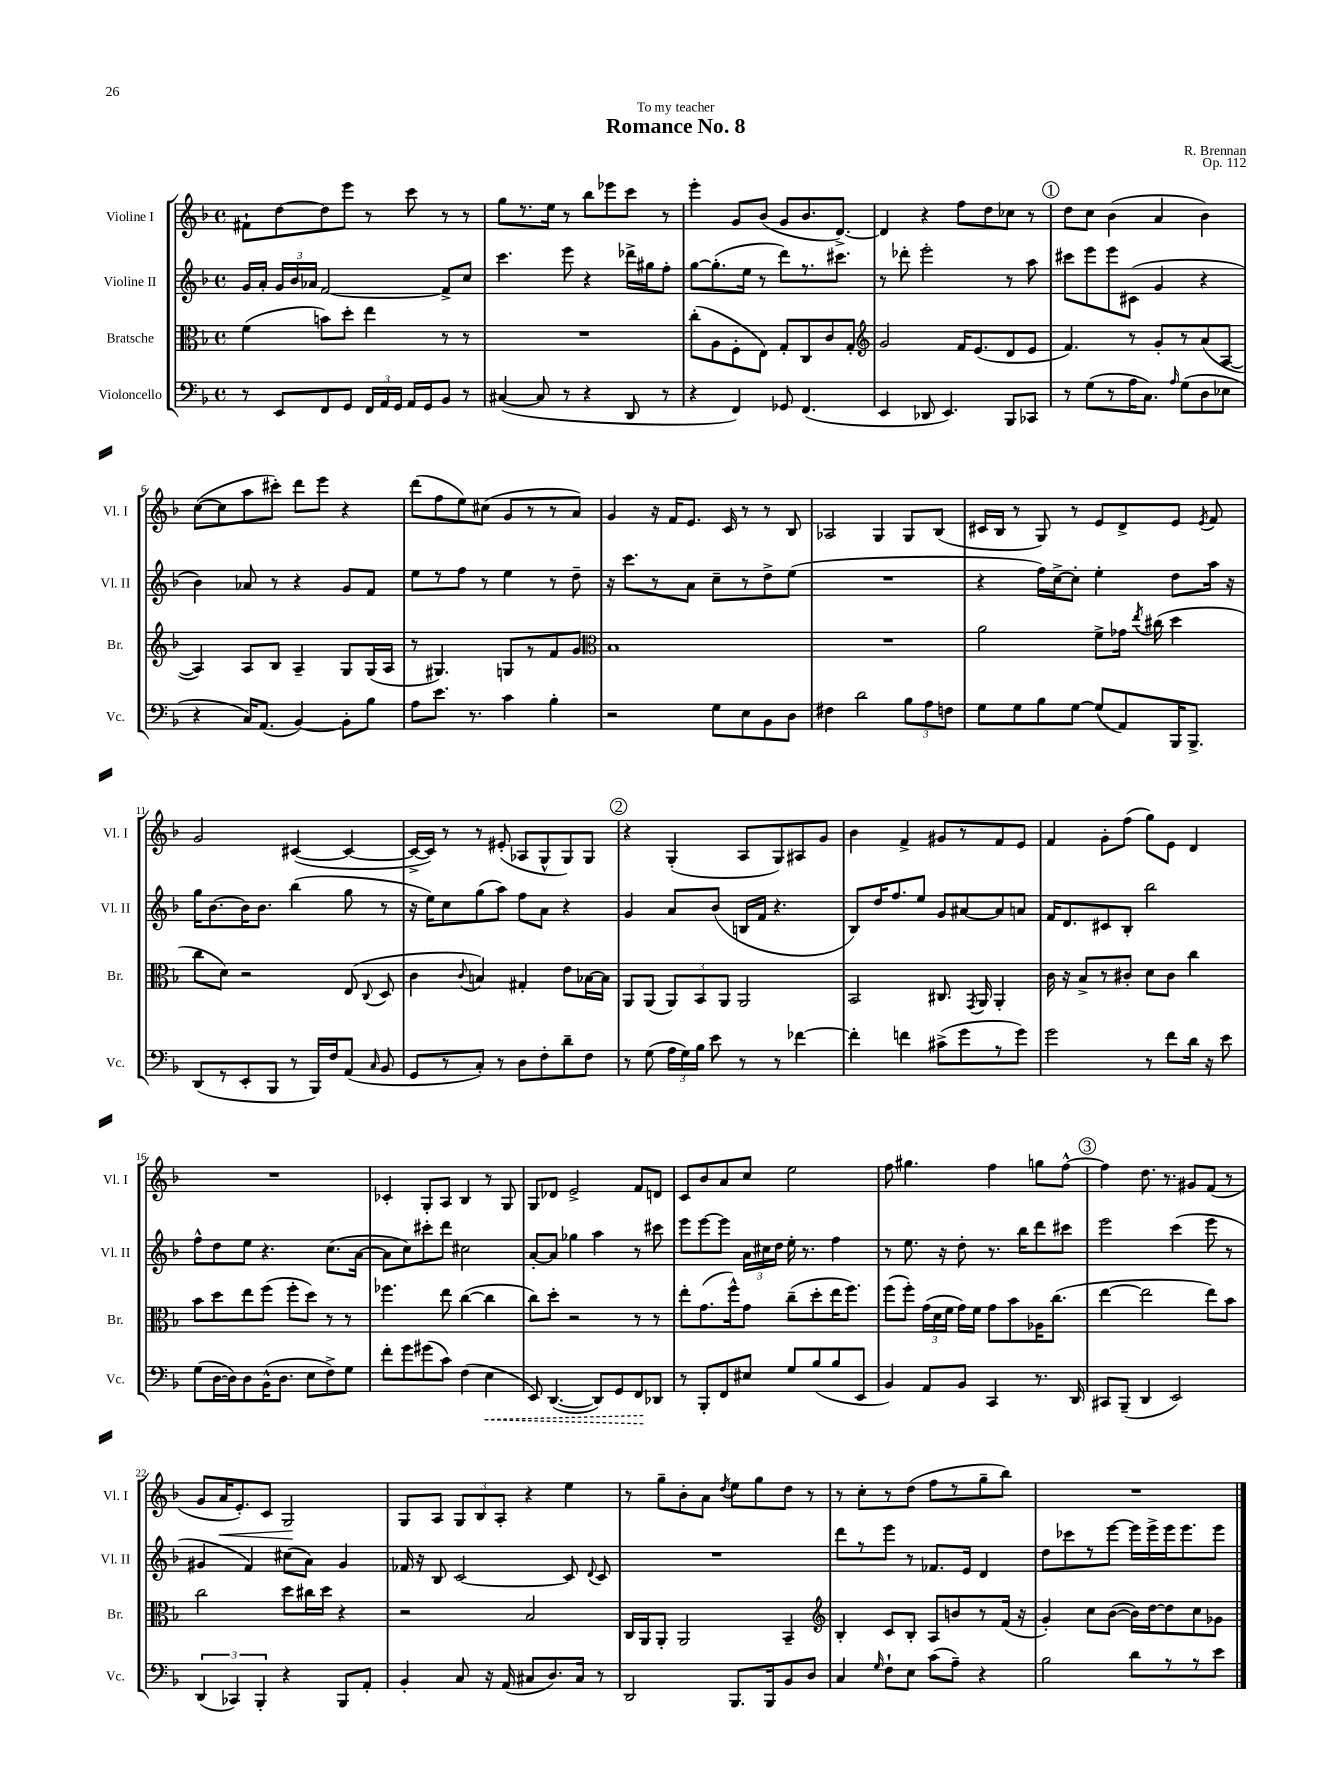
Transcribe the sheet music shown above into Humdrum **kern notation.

**kern	**dynam	**kern	**kern	**kern	**dynam
*part4	*part4	*part3	*part2	*part1	*part1
*staff4	*staff4	*staff3	*staff2	*staff1	*staff1
*I"Violoncello	*	*I"Bratsche	*I"Violine II	*I"Violine I	*
*I'Vc.	*	*I'Br.	*I'Vl. II	*I'Vl. I	*
*clefF4	*	*clefC3	*clefG2	*clefG2	*
*k[b-]	*	*k[b-]	*k[b-]	*k[b-]	*
*M4/4	*	*M4/4	*M4/4	*M4/4	*
*met(c)	*	*met(c)	*met(c)	*met(c)	*
=1	=1	=1	=1	=1	=1
8r	.	(4f\	16g/LL	8f#X`\L	.
.	.	.	16a'/JJ	.	.
8EE/L	.	.	24g/LL	[8dd\	.
.	.	.	24b-/	.	.
.	.	.	24a-X/JJ	.	.
8FF/	.	8bn\L)	[2f/	8dd\]	.
8GG/J	.	8dd'\J	.	8eee\J	.
24FF/LL	.	4ee\	.	8r	.
24AA/	.	.	.	.	.
24GG/JJ	.	.	.	.	.
16AA/LL	.	.	.	8ccc\	.
16GG/J	.	.	.	.	.
8BB-/J	.	8r	8f^/L]	8r	.
8r	.	8r	8cc/J	8r	.
=2	=2	=2	=2	=2	=2
([4C#X/	.	1r	4.ccc\	8gg\L	.
.	.	.	.	8.r	.
8C#/]	.	.	.	.	.
.	.	.	.	16ee\Jk	.
8r	.	.	8eee\	8r	.
4r	.	.	4r	8bb-\L	.
.	.	.	.	8eee-X\	.
8DD/	.	.	16ddd-X^\LL	8ccc\J	.
.	.	.	16gg#X\J	.	.
8r	.	.	8ff'\J	8r	.
=3	=3	=3	=3	=3	=3
4r	.	(8cc'\L	[8gg\L	4eee'\	.
.	.	8A\	(8.gg'\]	.	.
4FF/)	.	8F'\	.	8g/L	.
.	.	.	16ee\Jk	.	.
.	.	8E\J)	8r	(8b-/J	.
8GG-X/	.	8G'/L	8ddd\L)	8g/L	.
(4.FF/	.	8C/	8.r	8.b-/	.
.	.	8c/	.	.	.
.	.	.	8.ccc#X\J	[8.d^/J)	.
.	.	8G'/J	.	.	.
=4	=4	=4	=4	=4	=4
*	*	*clefG2	*	*	*
4EE/	.	2g/	8r	4d/]	.
.	.	.	8ddd-X'\	.	.
8DD-X/	.	.	2eee'\	4r	.
4.EE/)	.	.	.	.	.
.	.	16f/KL	.	8ff\L	.
.	.	(8.e/	.	.	.
.	.	.	.	8dd\	.
8BBB-/L	.	8d/	8r	8cc-X\J	.
8CC-X/J	.	8e/J	8aa\	8r	.
!!LO:REH:place=s1:t=1
=5	=5	=5	=5	=5	=5
8r	.	4.f/)	8ccc#X\L	8dd\L	.
(8G\L	.	.	8eee\	8cc\J	.
8r	.	.	8eee\	(4b-\	.
16A\K	.	8r	(8c#X\J	.	.
8.C\J)	.	.	.	.	.
.	.	8g'/L	4g/	4a/	.
16qqA/	.	.	.	.	.
(8G\L	.	8r	.	.	.
8D\	.	(8a/	4r	4b-\)	.
8E-X\J	.	[8A/J	.	.	.
!!LO:LB:g=z
=6	=6	=6	=6	=6	=6
4r	.	4A/])	4b-\)	([8cc\L	.
.	.	.	.	8cc\]	.
16C/KL)	.	8A/L	8a-X/	8aa\	.
(8.AA/J	.	.	.	.	.
.	.	8B-/J	8r	8ccc#X'\J)	.
[4BB-/)	.	4A~/	4r	8ddd\L	.
.	.	.	.	8eee\J	.
8BB-'\L]	.	8G/L	8g/L	4r	.
8B-\J	.	(16G/L	8f/J	.	.
.	.	16A/JJ	.	.	.
=7	=7	=7	=7	=7	=7
8A\L	.	8r	8ee\L	(8ddd\L	.
8.e\J	.	4.G#X/)	8r	8ff\	.
.	.	.	8ff\J	8ee\)	.
8.r	.	.	.	.	.
.	.	.	8r	(8cc#X\J	.
4c\	.	8Gn/L	4ee\	8g/L	.
.	.	8r	.	8r	.
4B-'\	.	8f/	8r	8r	.
.	.	8g/J	8dd~\	8a/J)	.
=8	=8	=8	=8	=8	=8
*	*	*clefC3	*	*	*
2r	.	1B-	16r	4g/	.
.	.	.	8.ccc\L	.	.
.	.	.	8r	16r	.
.	.	.	.	16f/KL	.
.	.	.	8a\J	8.e/J	.
8G\L	.	.	8cc~\L	.	.
.	.	.	.	16c/	.
8E\	.	.	8r	8r	.
8BB-\	.	.	8dd^\	8r	.
8D\J	.	.	(8ee\J	8B-/	.
=9	=9	=9	=9	=9	=9
4F#X\	.	1r	1r	2A-X/	.
2d\	.	.	.	.	.
.	.	.	.	4G/	.
12B-\L	.	.	.	8G/L	.
12A\	.	.	.	.	.
.	.	.	.	(8B-/J	.
12Fn\J	.	.	.	.	.
=10	=10	=10	=10	=10	=10
8G\L	.	2a\	4r	16c#X/LL	.
.	.	.	.	16B-/JJ	.
8G\	.	.	.	8r	.
8B-\	.	.	16ff\LL)	8G/)	.
.	.	.	[16cc^\J	.	.
[8G\J	.	.	8cc'\J]	8r	.
(8G/L]	.	8f^\L	4ee'\	8e/L	.
8AA/)	.	16g-X\Jk	.	8d^/	.
.	.	8qee/	.	.	.
.	.	(16cc#X\	.	.	.
16BBB-/K	.	4dd\	8dd\L	8e/J	.
8.BBB-^/J	.	.	.	.	.
.	.	.	.	8qe/	.
.	.	.	16aa\Jk	8f/	.
.	.	.	16r	.	.
!!LO:LB:g=z
=11	=11	=11	=11	=11	=11
(8DD/L	.	8cc\L	16gg\KL	2g/	.
.	.	.	[8.b-\	.	.
8r	.	8d\J)	.	.	.
8EE'/	.	2r	16b-\K]	.	.
.	.	.	8.b-\J	.	.
8BBB-/J	.	.	.	.	.
8r	.	.	(4bb-\	([4c#X/	.
16BBB-/LL)	.	.	.	.	.
16F/J	.	.	.	.	.
(8AA/J	.	(8E/	8gg\	4c#/_	.
16qqC/	.	8qqC/	.	.	.
8BB-/	.	8D/	8r	.	.
=12	=12	=12	=12	=12	=12
8GG/L	.	4c\	16r	16c#^/LL_	.
.	.	.	16ee\KL)	16c#/JJ])	.
8r	.	.	8cc\	8r	.
.	.	8qqc/	.	.	.
8C'/J)	.	4Bn/)	(8gg\	8r	.
8r	.	.	8aa\J)	(8e#X'/	.
8D\L	.	4G#X'/	8ff\L	8A-X/L	.
8F'\	.	.	8a\J	8G^^/	.
8d~\	.	8e\L	4r	8G/)	.
8F\J	.	[16B-X\L	.	8G/J	.
.	.	16B-\JJ]	.	.	.
!!LO:REH:place=s1:t=2
=13	=13	=13	=13	=13	=13
8r	.	8AA/L	4g/	4r	.
(8G\	.	(8AA/J	.	.	.
24A\LL	.	12AA/L)	8a/L	(4G'/	.
24G\)	.	.	.	.	.
24B-\JJ	.	12BB-/	.	.	.
8e\	.	.	(8b-/J	.	.
.	.	12AA/J	.	.	.
8r	.	2AA/	16Bn/LL	8A/L	.
.	.	.	16f/JJ	.	.
8r	.	.	4.r	8G/)	.
[4f-X\	.	.	.	8A#X/	.
.	.	.	.	8g/J	.
=14	=14	=14	=14	=14	=14
4f-'\]	.	2BB-/	8B-/L)	4b-\	.
.	.	.	16dd/K	.	.
.	.	.	8.ff/	.	.
4fn\	.	.	.	4f^/	.
.	.	.	8ee/J	.	.
(8c#X^\L	.	8.C#X/	8g/L	8g#X/L	.
8g\	.	.	[8a#X/	8r	.
.	.	8qGG/	.	.	.
.	.	16AA/	.	.	.
8r	.	4AA'/	8a#/]	8f/	.
8g\J)	.	.	8an/J	8e/J	.
=15	=15	=15	=15	=15	=15
2g\	.	16c\	16f/KL	4f/	.
.	.	16r	8.d/	.	.
.	.	8B-^/L	.	.	.
.	.	8r	8c#X/	8g'\L	.
.	.	8c#X'/J	8B-'/J	(8ff\J	.
8r	.	8d\L	2bb-\	8gg\L)	.
8f\L	.	8c#\J	.	8e\J	.
16d\Jk	.	4cc\	.	4d/	.
16r	.	.	.	.	.
8e\	.	.	.	.	.
!!LO:LB:g=z
=16	=16	=16	=16	=16	=16
(8G\L	.	8b-\L	8ff^^\L	1r	.
[16D\L	.	8dd\	8dd\	.	.
16D\J])	.	.	.	.	.
8D\	.	8ee\	8ee\J	.	.
(16BB-^^\K	.	(8ff\J	4.r	.	.
8.D\J	.	.	.	.	.
.	.	8ff'\L	.	.	.
8E\L	.	8dd\J)	.	.	.
8F^\)	.	8r	(8.cc\L	.	.
8G\J	.	8r	.	.	.
.	.	.	[16a\Jk	.	.
=17	=17	=17	=17	=17	=17
8f'\L	.	4.ff-X\	8a\L]	4c-X'/	.
8g\	.	.	8cc\)	.	.
(8g#X\	.	.	8ccc#X'\	8G'/L	.
8c\J)	.	8ee\	8ddd\J	8A/J	.
(4F\	.	([4cc\	2cc#X\	4B-/	.
!	!LO:HP:b	!	!	!	!
4E\	<	4cc\]	.	8r	.
.	.	.	.	8G/	.
=18	=18	=18	=18	=18	=18
8EE/)	.	8cc\L)	[8a'/L	8G/L	.
([4.DD/	.	8dd'\J	8a/J]	8d-X/J	.
.	.	2r	4gg-X\	2e^/	.
8DD/L])	.	.	4aa\	.	.
8GG/	.	.	.	.	.
8FF/	.	8r	8r	8f/L	.
8DD-X/J	[	8r	8ccc#X\	8dn/J	.
=19	=19	=19	=19	=19	=19
8r	.	8ee'\L	8eee\L	8c/L	.
8BBB-'/L	.	(8.g\	[8eee\	8b-/	.
8FF/	.	.	8eee\J]	8a/	.
.	.	16ff^^\k)	.	.	.
8E#X/J	.	8g\J	24a\LL	8cc/J	.
.	.	.	24cc#X\	.	.
.	.	.	24dd\JJ	.	.
8G/L	.	(8cc~\L	16ee'\	2ee\	.
.	.	.	8.r	.	.
(8B-/	.	8dd'\	.	.	.
8B-/	.	16ee\K	4ff\	.	.
.	.	8.ff\J)	.	.	.
8EE/J	.	.	.	.	.
=20	=20	=20	=20	=20	=20
4BB-/)	.	(8ff\L	8r	8ff\	.
.	.	8ff'\J)	8.ee\	4.gg#X\	.
8AA/L	.	(24g\LL	.	.	.
.	.	24d\	.	.	.
.	.	.	16r	.	.
.	.	24f\JJ	.	.	.
8BB-/J	.	16g\LL)	8dd'\	.	.
.	.	16f\JJ	.	.	.
4CC/	.	8g\L	8.r	4ff\	.
.	.	8b-\	.	.	.
.	.	.	16bb-\KL	.	.
8.r	.	16A-X\K	8ddd\	8ggn\L	.
.	.	(8.cc\J	.	.	.
.	.	.	8ccc#X\J	[8ff^^\J	.
16DD/	.	.	.	.	.
!!LO:REH:place=s1:t=3
=21	=21	=21	=21	=21	=21
8CC#X/L	.	[4ee\	2eee\	4ff\]	.
(8BBB-~/J	.	.	.	.	.
4DD/	.	2ee\]	.	8.dd\	.
.	.	.	.	8.r	.
2EE/)	.	.	(4ccc\	.	.
.	.	.	.	8g#X/L	.
.	.	8ee\L)	8eee\	(8f/J	.
.	.	8b-\J	8r	8r	.
!!LO:LB:g=z
=22	=22	=22	=22	=22	=22
(6DD/	.	2cc\	4g#X/	8g/L	.
!	!	!	!	!	!LO:HP:b
.	.	.	.	16a/K	<
6CC-X/)	.	.	.	.	.
.	.	.	.	8.e'/)	.
.	.	.	4f/)	.	.
6BBB-'/	.	.	.	.	.
.	.	.	.	8c/J	.
4r	.	8dd\L	(8cc#X\L	2G/	.
.	.	16cc#X\L	8a\J)	.	.
.	.	16dd\JJ	.	.	.
8BBB-/L	.	4r	4g#/	.	.
8AA'/J	.	.	.	.	.
.	.	.	.	.	[
=23	=23	=23	=23	=23	=23
4BB-'/	.	2r	16f-X/	8G/L	.
.	.	.	16r	.	.
.	.	.	8B-/	8A/J	.
8C/	.	.	[2c/	12G/L	.
.	.	.	.	12B-/	.
16r	.	.	.	.	.
.	.	.	.	12A'/J	.
(16AA/	.	.	.	.	.
8C#X/L	.	2B-/	.	4r	.
8.D/)	.	.	.	.	.
.	.	.	8c/]	4ee\	.
16C#/Jk	.	.	.	.	.
.	.	.	8qqd/	.	.
8r	.	.	8c/	.	.
=24	=24	=24	=24	=24	=24
2DD/	.	16C/LL	1r	8r	.
.	.	16AA/J	.	.	.
.	.	8AA'/J	.	8gg~\L	.
.	.	2AA/	.	8b-'\	.
.	.	.	.	8a\J	.
.	.	.	.	8qdd/	.
8.BBB-/L	.	.	.	8ee\L	.
.	.	.	.	8gg\	.
16BBB-/k	.	.	.	.	.
8BB-/	.	4BB-~/	.	8dd\J	.
8D/J	.	.	.	8r	.
=25	=25	=25	=25	=25	=25
*	*	*clefG2	*	*	*
4C/	.	4B-'/	8ddd\L	8r	.
.	.	.	8r	8cc'\L	.
16qqG/	.	.	.	.	.
8F`\L	.	8c/L	8eee\J	8r	.
8E\J	.	8B-'/J	8r	(8dd\J	.
(8c\L	.	8A/L	8.f-X/L	8ff\L	.
8A~\J)	.	8bn/	.	8r	.
.	.	.	16e/Jk	.	.
4r	.	8r	4d/	8gg~\	.
.	.	(16f/Jk	.	8bb-\J)	.
.	.	16r	.	.	.
=26	=26	=26	=26	=26	=26
2B-\	.	4g'/)	8dd\L	1r	.
.	.	.	8ccc-X\	.	.
.	.	8cc\L	8r	.	.
.	.	([8b-\J	[8eee\J	.	.
8d\L	.	16b-\LL])	16eee\LL]	.	.
.	.	[16dd\J	16eee^\	.	.
8r	.	8dd\]	16eee\J	.	.
.	.	.	8.eee\	.	.
8r	.	8cc\	.	.	.
8e\J	.	8g-X\J	8eee\J	.	.
==	==	==	==	==	==
*-	*-	*-	*-	*-	*-
